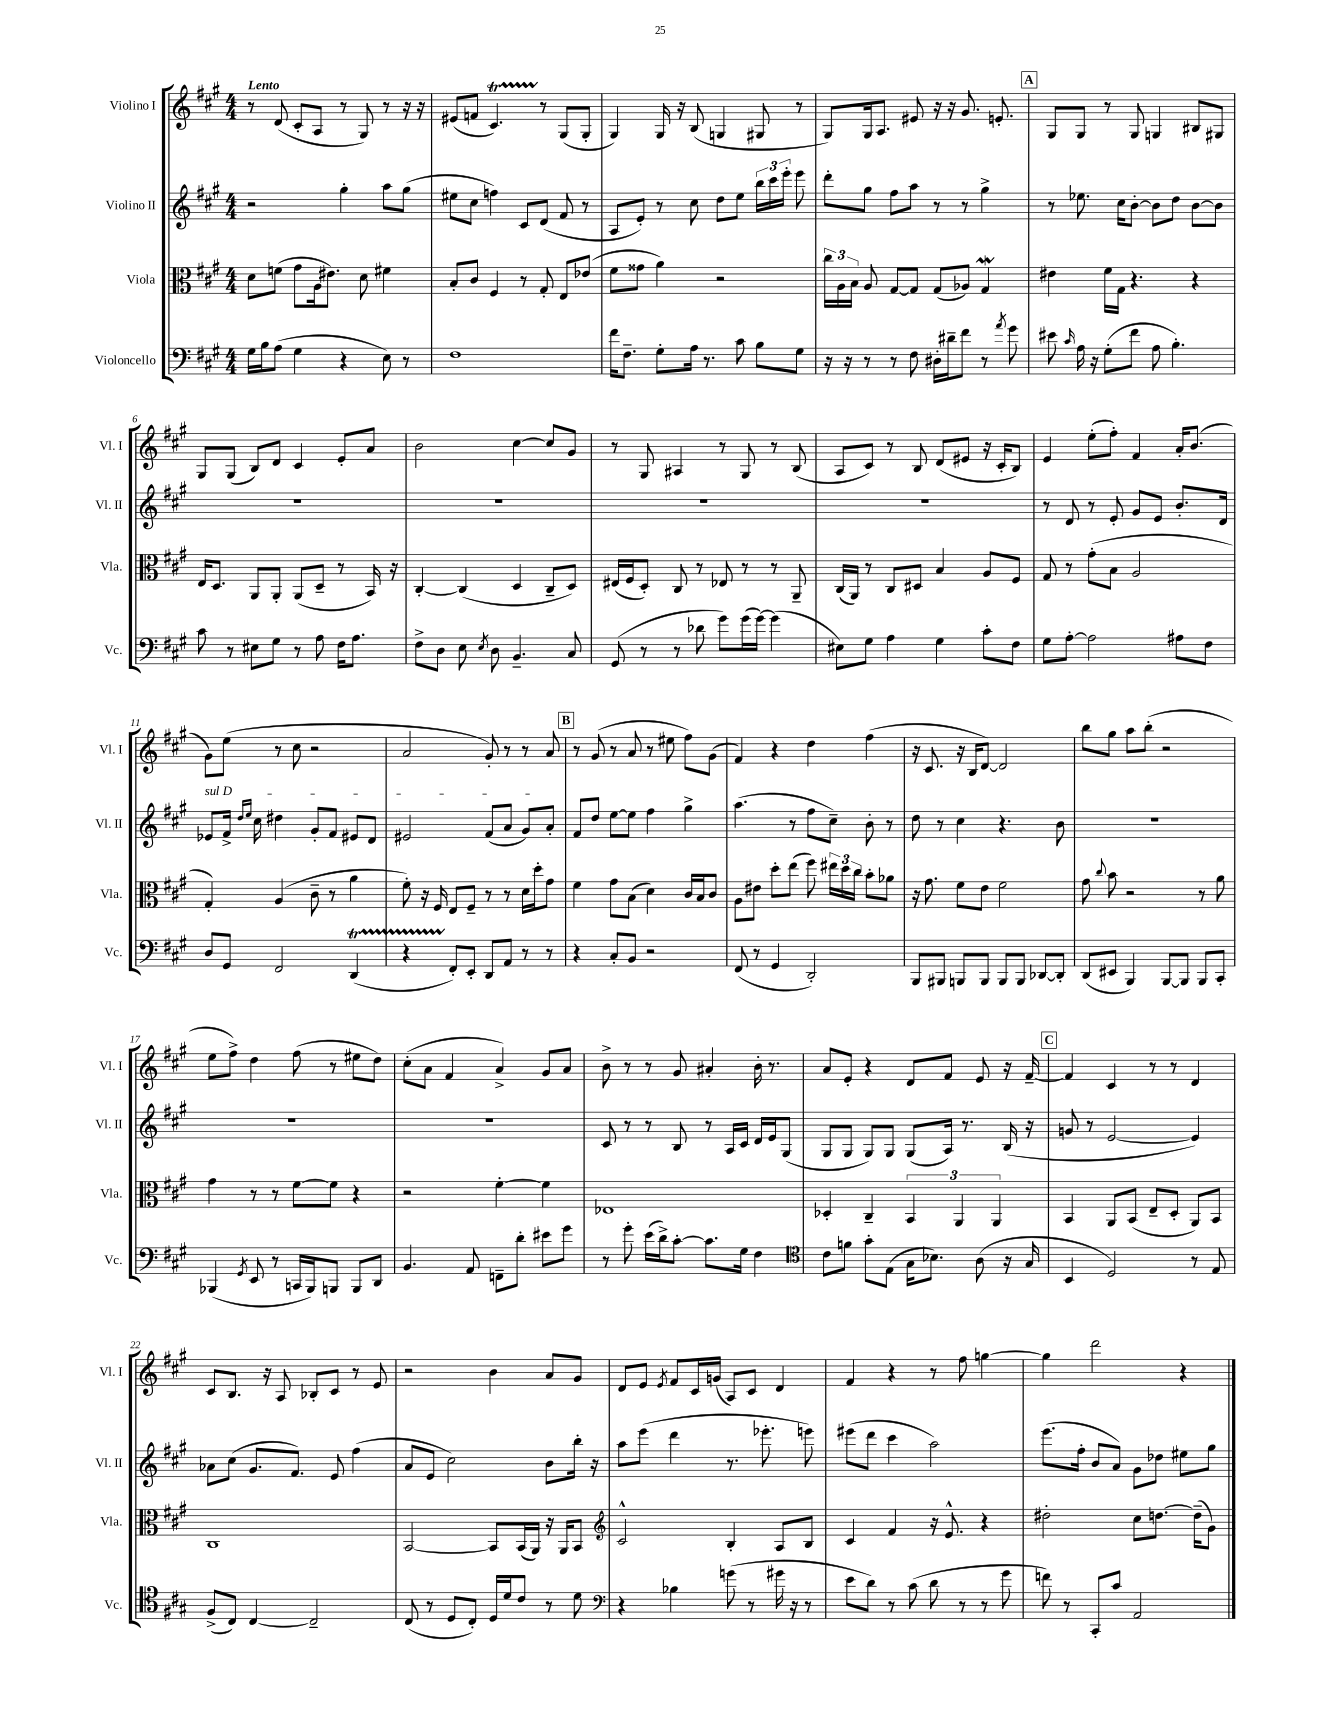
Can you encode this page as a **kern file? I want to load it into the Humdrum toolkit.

**kern	**kern	**kern	**kern
*staff4	*staff3	*staff2	*staff1
*clefF4	*clefC3	*clefG2	*clefG2
*k[f#c#g#]	*k[f#c#g#]	*k[f#c#g#]	*k[f#c#g#]
*M4/4	*M4/4	*M4/4	*M4/4
16G#\LL	8d\L	2r	8r
16B\J	.	.	.
(8A\J	(8f\J	.	(8d/
4G#\	8g#\L	.	8c#'/L
.	16A\k	.	8A/J
.	8.e#\J)	.	.
4r	.	4gg#'\	8r
.	8d\	.	8G#/)
8E\)	4f#\	8aa\L	8r
8r	.	(8gg#\J	16r
.	.	.	16r
=	=	=	=
1F#	8B'/L	8ee#\L	(8e#/L
.	8c#/J	8cc#\J	8f/J
.	4F#/	4ff\)	4.c#/)
.	8r	8c#/L	.
.	8G#'/	(8d/J	8r
.	8E/L	8f#/	(8G#/L
.	(8e-/J	8r	8G#'/J
=	=	=	=
16f#\LK	8f#\L	8A/L	4G#/)
8.F#~\J	.	.	.
.	8g##\J	8e'/J)	.
8G#'\L	4a\)	8r	16G#/
.	.	.	16r
16A\Jk	.	8cc#\	(8B/
8.r	.	.	.
.	2r	8dd\L	4G/
8c#\	.	8ee\J	.
8B\L	.	24bb\LL	8G#/
.	.	24ccc#\	.
.	.	24eee'\JJ	.
8G#\J	.	8eee\	8r
=	=	=	=
16r	24cc#\LL	8ddd'\L	8G#/L)
.	24A\	.	.
16r	.	.	.
.	24B\JJ	.	.
8r	8A/	8gg#\J	16G#/k
.	.	.	8.A/J
8r	[8G#/L	8ff#\L	.
8F#\	8G#/]J	8aa\J	8e#/
16D#'\LL	(8G#/L	8r	16r
16d#~\J	.	.	16r
8f#\J	8A-/J)	8r	8.g#/
8r	4G#/	4gg#^\	.
.	.	.	8.e'/
8qa/	.	.	.
8g#\	.	.	.
=	=	=	=
8e#\	4e#\	8r	8G#/L
16qqc#/	.	.	.
16A\	.	8.ee-\	8G#/J
16r	.	.	.
(8G#'\L	16f#\LL	.	8r
.	16G#\JJ	16cc#\LK	.
8f#\J	4.r	[8b'\J	8G#/
8A\	.	8b\]L	4G/
4.B'\)	.	8dd\J	.
.	4r	[8b\L	8B#/L
.	.	8b\]J	8G#/J
=	=	=	=
8c#\	16E/LK	1r	8G#/L
.	8.D/J	.	.
8r	.	.	(8G#/J
8E#\L	8AA/L	.	8B/L)
8G#\J	8AA'/J	.	8d/J
8r	(8AA/L	.	4c#/
8A\	8D~/J	.	.
16F#\LK	8r	.	8e'/L
8.A\J	.	.	.
.	16BB/)	.	8a/J
.	16r	.	.
=	=	=	=
8F#^\L	[4C#'/	1r	2b\
8D\J	.	.	.
8E\	(4C#/]	.	.
8qE/	.	.	.
8D\	.	.	.
4.BB~/	4D/	.	[4cc#\
.	8C#~/L	.	8cc#/]L
8C#/	8D/J)	.	8g#/J
=	=	=	=
(8GG#/	(16E#/LL	1r	8r
.	16F#/J	.	.
8r	8D'/J)	.	8G#/
8r	8C#/	.	4A#/
8d-\	8r	.	.
8g#\L)	8E-/	.	8r
(16g#\L	8r	.	8G#/
[16g#\JJ)	.	.	.
(4g#\]	8r	.	8r
.	8AA~/	.	(8B/
=	=	=	=
8E#\L)	(16C#/LL	1r	8A/L
.	16AA/JJ)	.	.
8G#\J	8r	.	8c#/J)
4A\	8C#/L	.	8r
.	8D#/J	.	8B/
4G#\	4B/	.	(8d/L
.	.	.	8e#/J
8c#'\L	8A/L	.	16r
.	.	.	16c#'/LK
8F#\J	8F#/J	.	8B/J)
=	=	=	=
8G#\L	8G#/	8r	4e/
[8A'\J	8r	8d/	.
2A\]	(8g#'\L	8r	(8ee'\L
.	8B\J	8e'/	8ff#'\J)
.	2A/	8g#/L	4f#/
.	.	8e/J	.
8A#\L	.	8.b'/L	16a'/LK
.	.	.	(8.b/J
8F#\J	.	.	.
.	.	16d/Jk	.
=	=	=	=
8D/L	4G#'/)	8e-/L	8g#\L)
8GG#/J	.	16f#^/Jk	(8ee\J
.	.	16qqdd/LL	.
.	.	16qqee/JJ	.
.	.	16cc#\	.
2FF#/	(4A/	4dd#\	8r
.	.	.	8cc#\
.	8c#~\	8g#'/L	2r
.	8r	8f#/J	.
(4DD/	4a\	8e#/L	.
.	.	8d/J	.
=	=	=	=
4r	8f#'\)	2e#/	2a/
.	16r	.	.
.	16F#/	.	.
8FF#'/L)	8E/L	.	.
8EE'/J	8F#~/J	.	.
8DD/L	8r	(8f#/L	8g#'/)
8AA/J	8r	8a/J	8r
8r	16d\LL	8g#/L)	8r
.	16dd'\J	.	.
8r	8g#\J	8a'/J	8a/
=	=	=	=
4r	4f#\	8f#/L	8r
.	.	8dd/J	(8g#/
8C#'/L	8g#\L	[8ee\L	8r
8BB/J	(8B\J	8ee\]J	8a/
2r	4d\)	4ff#\	8r
.	.	.	8ee#\
.	16c#/LL	4gg#^\	8ff#\L)
.	16B/J	.	.
.	8c#/J	.	(8g#\J
=	=	=	=
(8FF#/	8A\L	(4.aa\	4f#/)
8r	8e#\J	.	.
4GG#/	8dd'\L	.	4r
.	(8ee\J	8r	.
2DD'/)	8ff#\)	8ff#\L	4dd\
.	24ee#\LL	8cc#~\J)	.
.	24dd\	.	.
.	24cc#\JJ	.	.
.	8b'\L	8b'\	(4ff#\
.	8a-\J	8r	.
=	=	=	=
8BBB/L	16r	8dd\	16r
.	8.g#\	.	8.c#/
8BBB#/J	.	8r	.
8BBB/L	8f#\L	4cc#\	16r
.	.	.	16B/LK
8BBB/J	8e\J	.	[8d/J)
8BBB/L	2f#\	4.r	2d/]
8BBB/J	.	.	.
[8DD-/L	.	.	.
8DD-'/]J	.	8b\	.
=	=	=	=
(8DD/L	8g#\	1r	8bb\L
.	8qqcc#/	.	.
8EE#/J	8b\	.	8gg#\J
4BBB/)	2r	.	8aa\L
.	.	.	(8bb'\J
[8BBB/L	.	.	2r
8BBB/]J	.	.	.
8BBB/L	8r	.	.
8CC#'/J	8a\	.	.
=	=	=	=
(4BBB-/	4g#\	1r	8ee\L
.	.	.	8ff#^\J)
8qGG#/	.	.	.
8EE/	8r	.	4dd\
8r	8r	.	.
16CC/LL	[8f#\L	.	(8ff#\
16BBB-/J)	.	.	.
8BBB/J	8f#\]J	.	8r
8BBB/L	4r	.	8ee#\L
8DD/J	.	.	8dd\J)
=	=	=	=
4.BB/	2r	1r	(8cc#'\L
.	.	.	8a\J
.	.	.	4f#/
8AA/	.	.	.
8FF~\L	[4f#'\	.	4a^/)
8d'\J	.	.	.
8e#\L	4f#\]	.	8g#/L
8g#\J	.	.	8a/J
=	=	=	=
8r	1E-	8c#/	8b^\
8g#'\	.	8r	8r
(16e\LL	.	8r	8r
16d^\J)	.	.	.
[8c#'\J	.	8B/	8g#/
8.c#\]L	.	8r	4a#'/
.	.	16A/LL	.
16G#\Jk	.	16c#/JJ	.
4F#\	.	16d/LL	16b'\
.	.	16e/J	8.r
.	.	(8G#/J	.
=	=	=	=
*clefC4	*	*	*
8c#\L	4D-'/	8G#/L	8a/L
8f\J	.	8G#/J	8e'/J
8g#'\L	4C#~/	8G#/L)	4r
(8E\J	.	8G#/J	.
16G#\LK	6BB/	(8G#/L	8d/L
8.B-\J)	.	.	.
.	.	16A/Jk)	8f#/J
.	6AA/	.	.
.	.	8.r	.
(8A\	.	.	8e/
.	6AA/	.	.
16r	.	(16B/	16r
16G#/	.	16r	[16f#~/
=	=	=	=
4BB/	4BB/	8g/	4f#/]
.	.	8r	.
2D/)	8AA/L	[2e/	4c#/
.	(8BB/J	.	.
.	8E~/L	.	8r
.	8D'/J	.	8r
8r	8AA/L)	4e/])	4d/
8E/	8BB/J	.	.
=	=	=	=
(8F#^/L	1C#	8a-\L	8c#/L
8C#/J)	.	(8cc#\J	8.B/J
[4C#/	.	8.g#/L	.
.	.	.	16r
.	.	.	8A/
.	.	8.f#/J)	.
2C#~/]	.	.	8B-'/L
.	.	8e/	8c#/J
.	.	(4ff#\	8r
.	.	.	8e/
=	=	=	=
(8C#/	[2BB/	8a/L	2r
8r	.	8e/J	.
8D/L	.	2cc#\)	.
8C#'/J)	.	.	.
16D/LL	8BB/]L	.	4b\
16d/J	.	.	.
8c#/J	(16BB/L	.	.
.	16AA/JJ)	.	.
8r	16r	8b\L	8a/L
.	16AA/LK	.	.
8d\	8BB/J	16bb'\Jk	8g#/J
.	.	16r	.
=	=	=	=
*clefF4	*clefG2	*	*
4r	2c#^^/	8aa\L	8d/L
.	.	(8eee\J	8e/J
.	.	.	8qe/
4B-\	.	4ddd\	8f#/L
.	.	.	16c#/L
.	.	.	(16g/JJ
(8g\	4B'/	8.r	8A/L)
8r	.	.	8c#/J
.	.	8.eee-'\	.
16g#\	8A/L	.	4d/
16r	.	.	.
8r	8B/J	8eee\)	.
=	=	=	=
8e\L	4c#/	(8eee#\L	4f#/
8d\J)	.	8ddd\J	.
8r	4f#/	4ccc#\	4r
(8c#\	.	.	.
8d\	16r	2aa\)	8r
.	8.e^^/	.	.
8r	.	.	8ff#\
8r	4r	.	[4gg\
8g#\	.	.	.
=	=	=	=
8f\)	2dd#'\	(8.eee\L	4gg\]
8r	.	.	.
.	.	16ff#'\Jk	.
8CC#'/L	.	8b/L	2ddd\
8c#/J	.	8a/J)	.
2AA/	8cc#\L	8g#\L	.
.	[8.dd\J	8dd-\J	.
.	.	8ee#\L	4r
.	(16dd~\]LK	.	.
.	8g#\J)	8gg#\J	.
==	==	==	==
*-	*-	*-	*-
